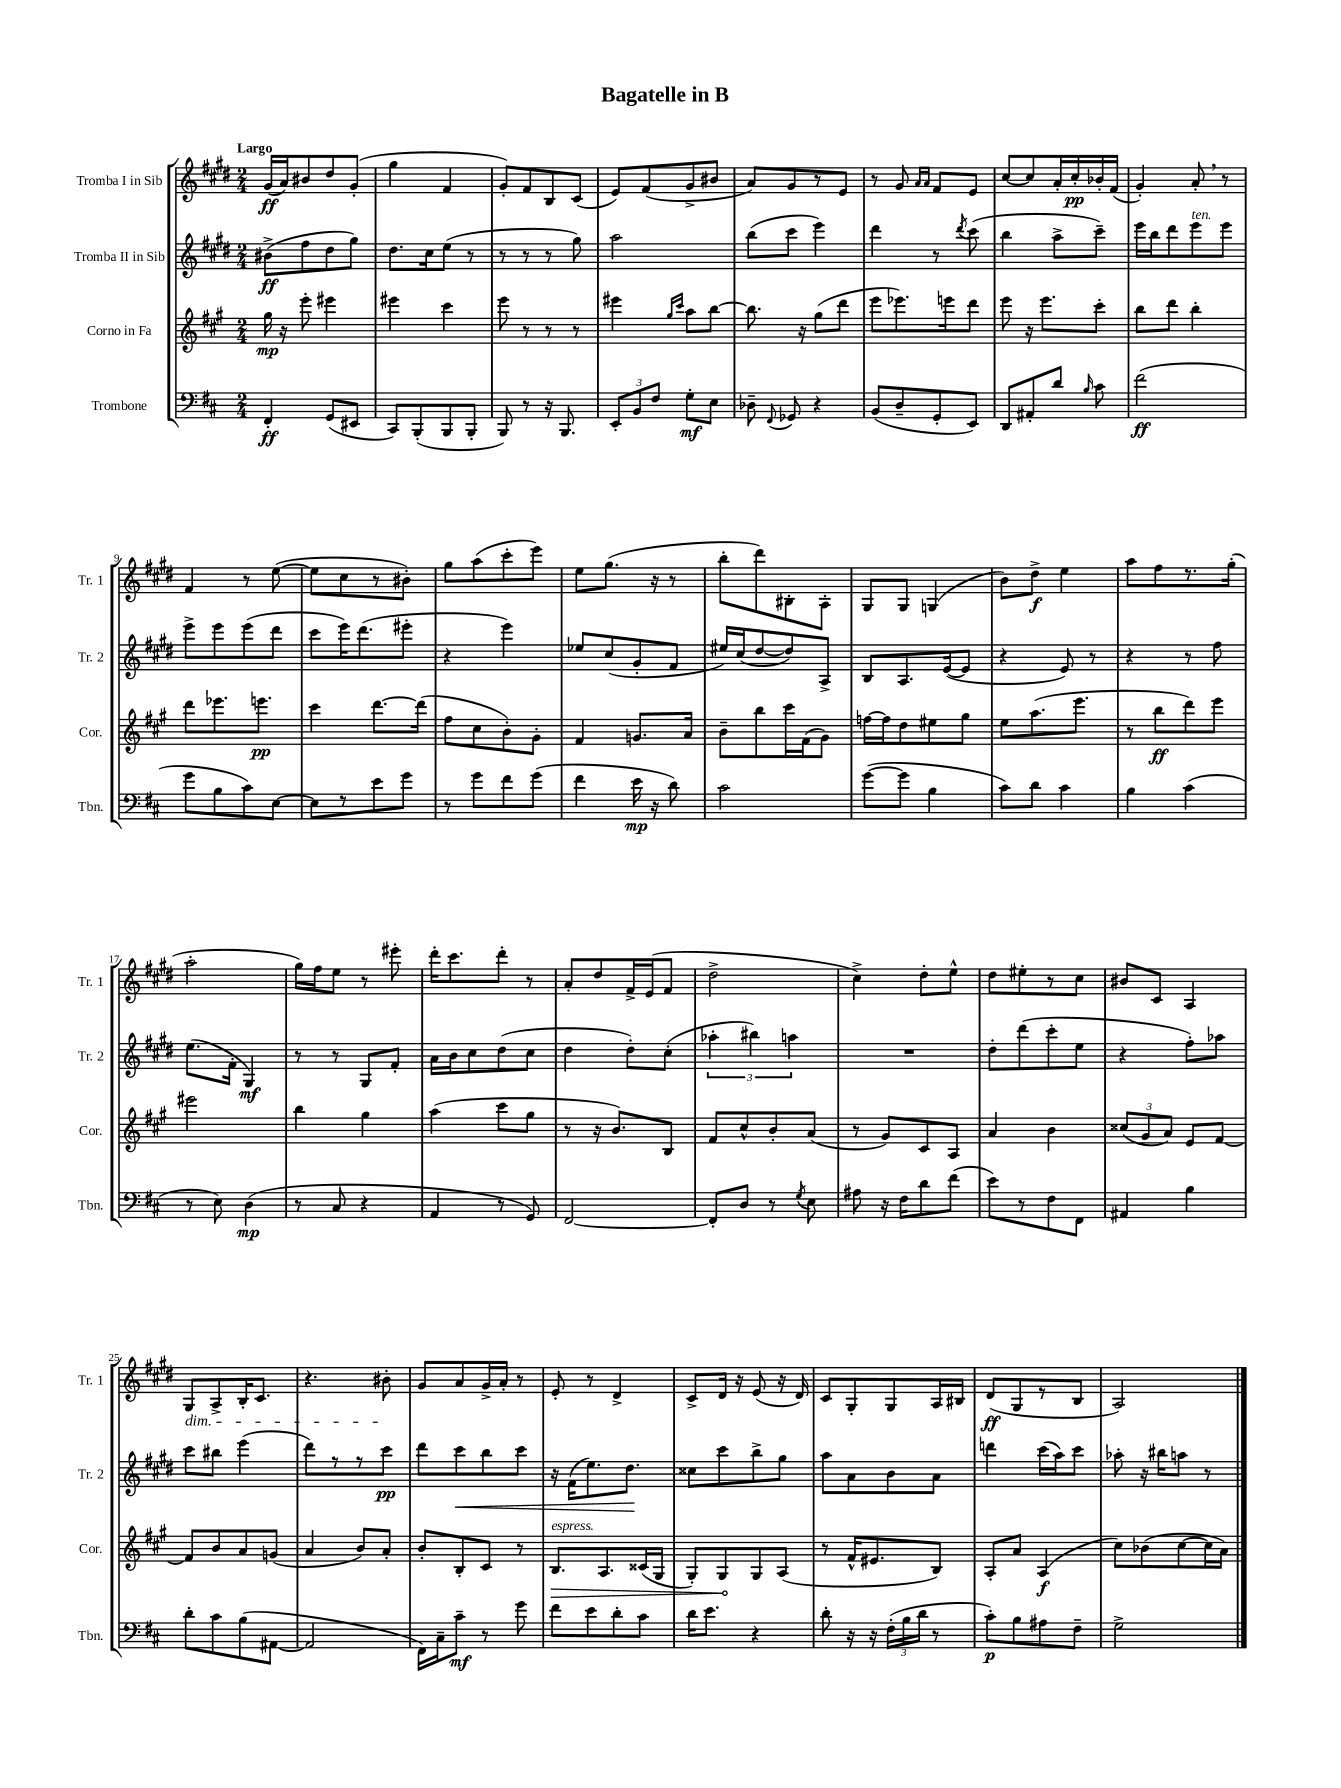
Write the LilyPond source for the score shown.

\header { title = "Bagatelle in B" }
<<
\new StaffGroup <<
\new Staff = "s0" \with { instrumentName = "Tromba I in Sib" shortInstrumentName = "Tr. 1" } {
    \clef treble \key e \major \numericTimeSignature \time 2/4 \tempo "Largo"
    \autoBeamOff gis'16[\ff( a'16) bis'8 dis''8 gis'8]-.( |
    gis''4 fis'4 |
    gis'8[-.) fis'8 b8 cis'8]( |
    e'8[) fis'8( gis'8-> bis'8] |
    a'8[) gis'8 r8 e'8] |
    r8 gis'8 \grace { a'16[ a'16] } fis'8[ e'8] |
    cis''8[~ cis''8 a'16-. cis''16-.\pp bes'16-. fis'16]( |
    gis'4-.) a'8-. \breathe r8 |
    fis'4 r8 e''8~( |
    e''8[ cis''8 r8 bis'8]-.) |
    gis''8[ a''8( cis'''8-. e'''8]) |
    e''8[ gis''8.]( r16 r8 |
    b''8[-. dis'''8) bis8-. a8]-. |
    gis8[ gis8] g4( |
    b'8[) dis''8]->\f e''4 |
    a''8[ fis''8 r8. gis''16]-.( |
    a''2-. |
    gis''16[) fis''16 e''8] r8 eis'''8-. |
    dis'''16[-. cis'''8. dis'''8]-. r8 |
    a'8[-. dis''8 fis'16-> e'16( fis'8] |
    dis''2-> |
    cis''4->) dis''8[-. e''8]-^ |
    dis''8[ eis''8-. r8 cis''8] |
    bis'8[ cis'8] a4 |
    gis8[\dim a8-> b16-. cis'8.] |
    r4. bis'8-.\! |
    gis'8[ a'8 gis'16-> a'16]-. r8 |
    e'8-. r8 dis'4-> |
    cis'8[-> dis'16] r16 e'8( r16 dis'16) |
    cis'8[ gis8-. gis8 a16 bis16] |
    dis'8[\ff( gis8 r8 b8] |
    a2) \bar "|." |
}
\new Staff = "s1" \with { instrumentName = "Tromba II in Sib" shortInstrumentName = "Tr. 2" } {
    \clef treble \key e \major \numericTimeSignature \time 2/4
    \autoBeamOff bis'8[->\ff( fis''8 dis''8 gis''8]) |
    dis''8.[ cis''16 e''8]( r8 |
    r8 r8 r8 gis''8) |
    a''2 |
    b''8[( cis'''8] e'''4) |
    dis'''4 r8 \acciaccatura { dis'''8 } cis'''8( |
    b''4 a''8[-> cis'''8]--) |
    e'''16[ b''16 dis'''8 e'''8^\markup { \italic "ten." } e'''8] |
    e'''8[-> e'''8 e'''8( dis'''8] |
    cis'''8[ e'''16) dis'''8.( eis'''8]-. |
    r4 e'''4) |
    ees''8[ cis''8( gis'8-. fis'8] |
    eis''16[) cis''16( dis''8~ dis''8) a8]-> |
    b8[ a8. e'16~( e'8] |
    r4 e'8) r8 |
    r4 r8 fis''8 |
    e''8.[( fis'16]-. gis4\mf) |
    r8 r8 gis8[ fis'8]-. |
    a'16[ b'16 cis''8 dis''8( cis''8] |
    dis''4 dis''8[-.) cis''8]-.( |
    \tuplet 3/2 { aes''4-. bis''4) a''4 } |
    R2 |
    dis''8[-. dis'''8( cis'''8-. e''8] |
    r4 fis''8[-.) aes''8] |
    cis'''8[ bis''8] e'''4( |
    dis'''8[) r8 r8 cis'''8]\pp |
    dis'''8[ cis'''8\< b''8 cis'''8] |
    r16 fis'16[( e''8.) dis''8.]\! |
    cisis''8[ cis'''8 b''8-> gis''8] |
    a''8[ a'8 b'8 a'8] |
    d'''4 cis'''16[( a''16) cis'''8] |
    aes''8-. r16 bis''16[ a''8] r8 \bar "|." |
}
\new Staff = "s2" \with { instrumentName = "Corno in Fa" shortInstrumentName = "Cor." } {
    \clef treble \key a \major \numericTimeSignature \time 2/4
    \autoBeamOff gis''16\mp r16 e'''8-. eis'''4 |
    eis'''4 cis'''4 |
    e'''8 r8 r8 r8 |
    eis'''4 \grace { gis''16[ cis'''16] } a''8[ b''8]~ |
    b''8. r16 gis''8[( d'''8] |
    e'''8[ ees'''8.) e'''16 d'''8] |
    e'''8 r16 e'''8.[ cis'''8]-. |
    b''8[ d'''8] b''4-. |
    d'''8[ ees'''8. e'''8.]\pp |
    cis'''4 d'''8.[~ d'''16]( |
    fis''8[ cis''8 b'8-.) gis'8]-. |
    fis'4 g'8.[ a'16] |
    b'8[-- b''8 cis'''16 fis'16( gis'8]) |
    f''16[~ f''16 d''8 eis''8 gis''8] |
    e''8[ a''8.( e'''8.] |
    r8 b''8[\ff d'''8) e'''8] |
    eis'''2 |
    b''4 gis''4 |
    a''4( cis'''8[ gis''8] |
    r8 r16 b'8.[) b8] |
    fis'8[ cis''8-^ b'8-. a'8]( |
    r8 gis'8[) cis'8 a8] |
    a'4 b'4 |
    \tuplet 3/2 { cisis''8[( gis'8 a'8]) } e'8[ fis'8]~ |
    fis'8[ b'8 a'8 g'8]( |
    a'4 b'8[) a'8]-. |
    b'8[-. b8-. cis'8] r8 |
    \once \override Hairpin.circled-tip = ##t b8.[\>^\markup { \italic "espress." } a8. cisis'16( gis16] |
    gis8[-.) gis8\! gis8 a8]( |
    r8 fis'16[-^ eis'8. b8]) |
    a8[-. a'8] a4\f( |
    cis''8[) bes'8( cis''8~ cis''16 a'16]) \bar "|." |
}
\new Staff = "s3" \with { instrumentName = "Trombone" shortInstrumentName = "Tbn." } {
    \clef bass \key d \major \numericTimeSignature \time 2/4
    \autoBeamOff fis,4-.\ff g,8[( eis,8] |
    cis,8[) b,,8-.( b,,8 b,,8]-. |
    b,,8) r8 r16 b,,8. |
    \tuplet 3/2 { e,8[-. b,8 fis8] } g8[-.\mf e8] |
    des8-- \appoggiatura { fis,8 } ges,8 r4 |
    b,8[( d8-- g,8-. e,8]) |
    d,8[ ais,8-. d'8] \grace { b16 } cis'8 |
    fis'2\ff( |
    g'8[ b8 cis'8) e8]~ |
    e8[ r8 e'8 g'8] |
    r8 g'8[ fis'8 g'8]( |
    fis'4 e'16\mp r16 d'8) |
    cis'2 |
    g'8[~( g'8] b4 |
    cis'8[) d'8] cis'4 |
    b4 cis'4( |
    r8 e8) d4\mp( |
    r8 cis8 r4 |
    a,4 r8 g,8) |
    fis,2~ |
    fis,8[-. d8] r8 \acciaccatura { g8 } e8 |
    ais8 r16 fis16[ d'8 fis'8]( |
    e'8[) r8 fis8 fis,8] |
    ais,4 b4 |
    d'8[-. cis'8 b8( ais,8]~ |
    ais,2 |
    fis,16[) cis16-- cis'8]--\mf r8 g'8 |
    fis'8[ e'8 d'8-. cis'8] |
    d'16[ e'8.] r4 |
    d'8-. r16 r16 \tuplet 3/2 { fis16[-.( b16 d'16] } r8 |
    cis'8[-.\p) b8 ais8 fis8]-- |
    g2-> \bar "|." |
}
>>
>>
